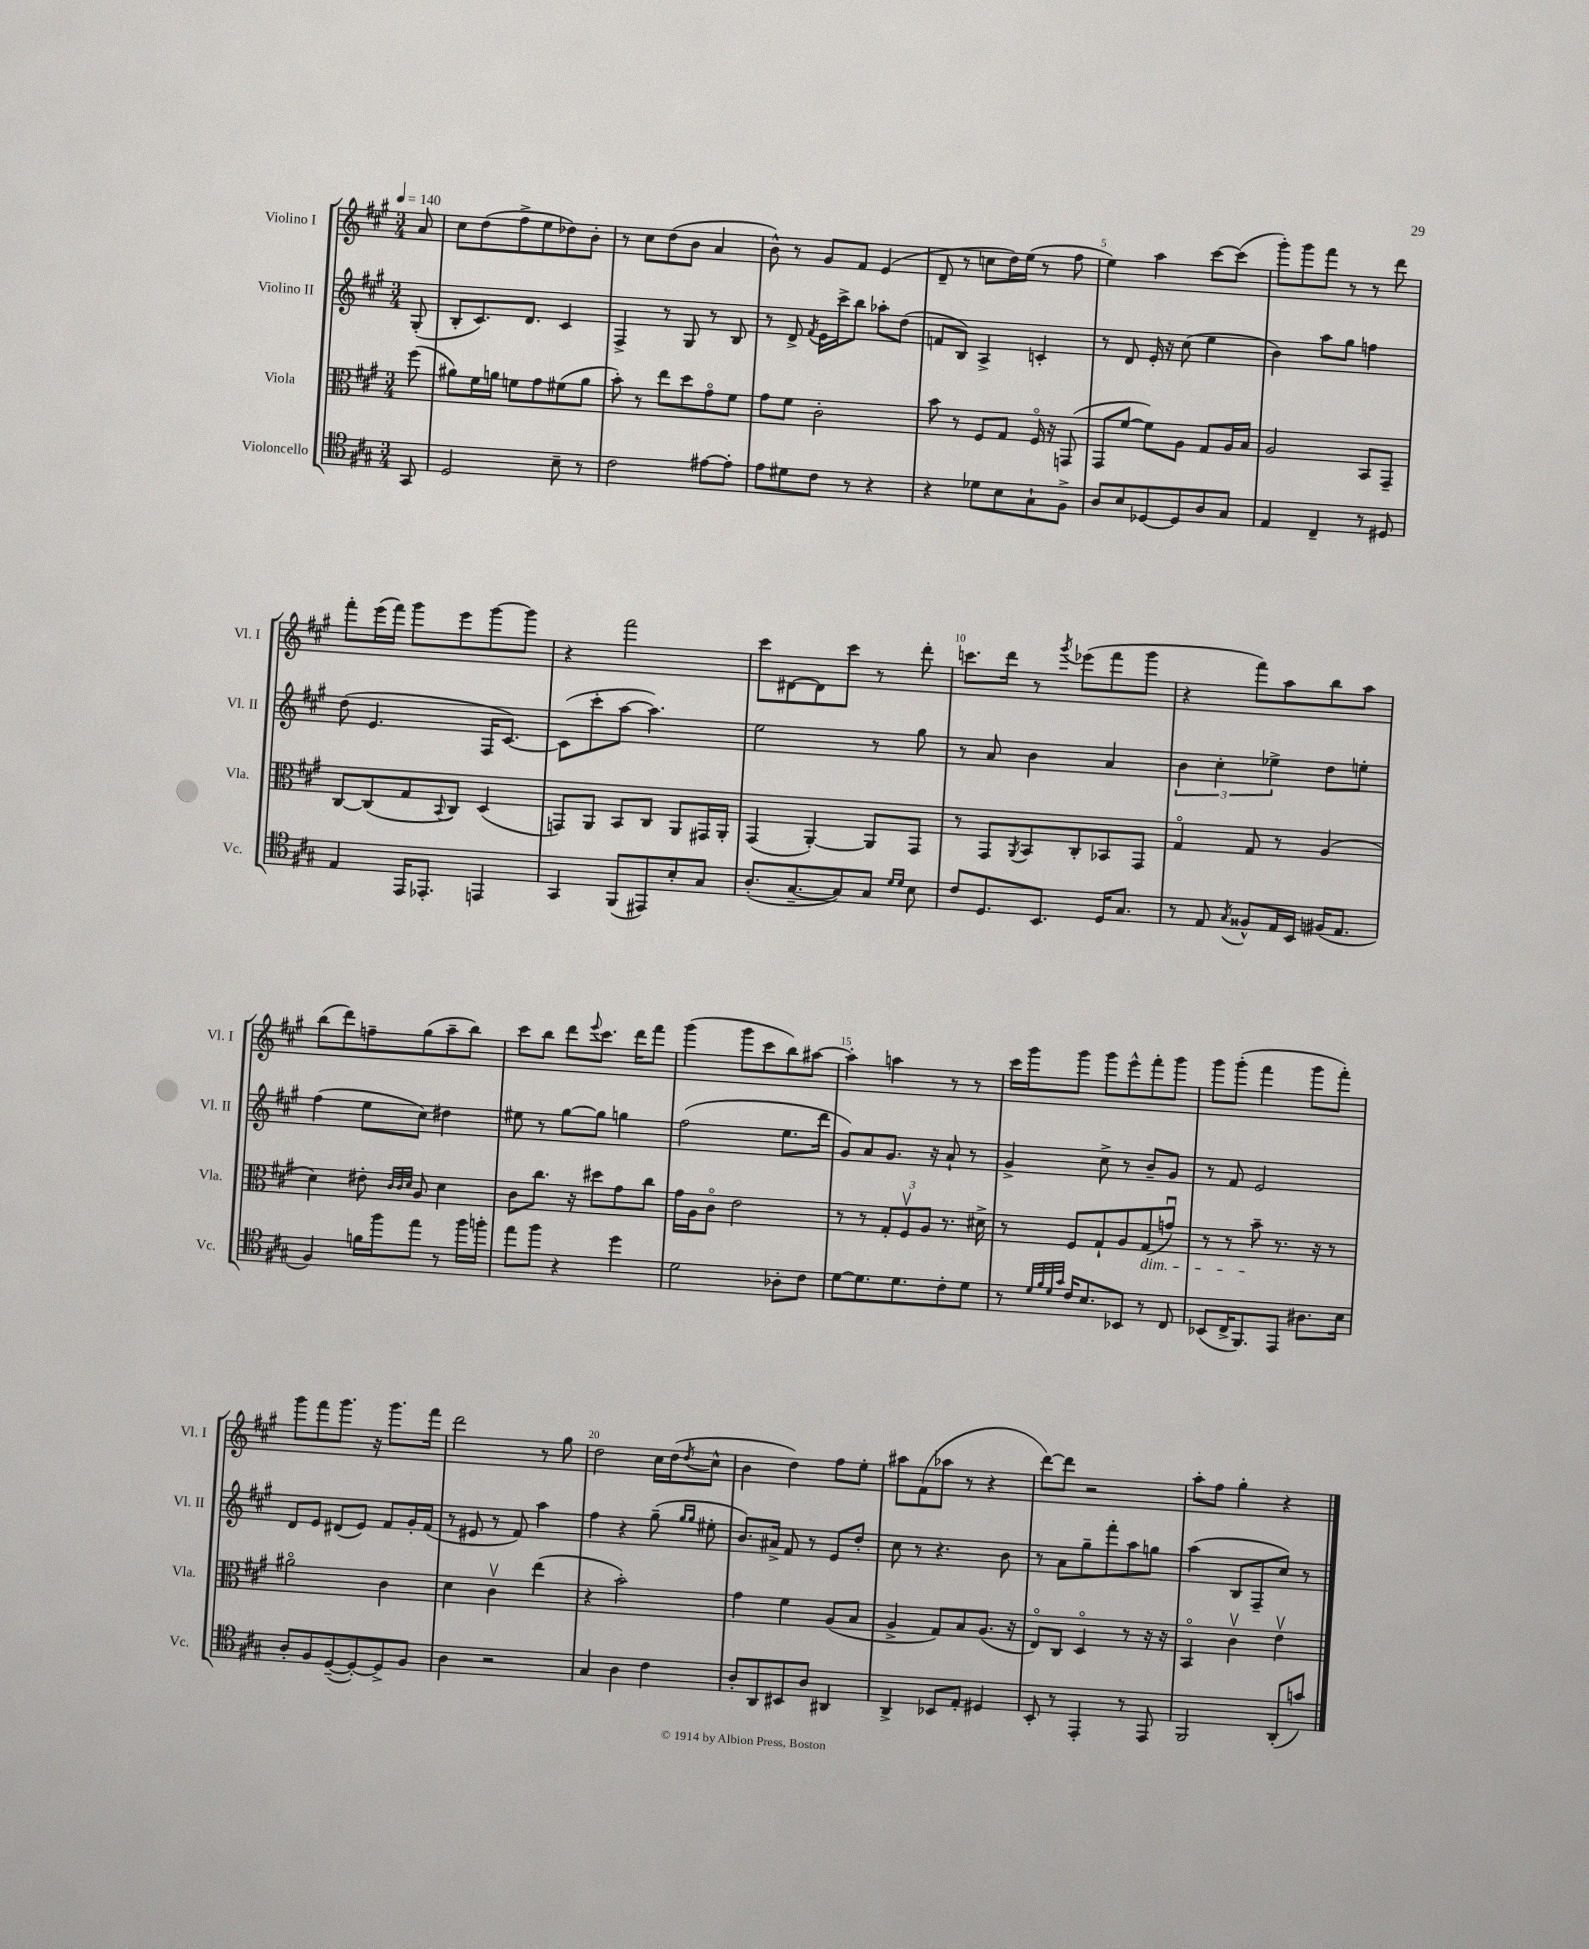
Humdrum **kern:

**kern	**kern	**kern	**kern
*staff4	*staff3	*staff2	*staff1
*clefC4	*clefC3	*clefG2	*clefG2
*k[f#c#g#]	*k[f#c#g#]	*k[f#c#g#]	*k[f#c#g#]
*M3/4	*M3/4	*M3/4	*M3/4
*MM140	*MM140	*MM140	*MM140
8GG#	(8ff#	(8G#'	8a
=	=	=	=
2D	8a#)	8B'	8cc#
.	16f#	8.c#)	(8dd
.	16a	.	.
.	8f	.	8ff#^
.	.	8.d	.
.	8g#	.	8ee
8B~	(8f#	4c#	8dd-)
8r	8a	.	8b'
=	=	=	=
2c#	8b')	4F#^	8r
.	8r	.	8cc#
.	8ee	8r	(8dd
.	8dd	8G#	8b
[8e#	8g#o	8r	4a
8e#']	8f#	8B	.
=	=	=	=
8e	8g#	8r	8b^^)
8d#	8f#	8d^	8r
.	.	8qf#	.
8c#	2c#'	16e	8g#
.	.	16ccc#^	.
8r	.	8bb	8f#
4r	.	8aa-'	(4e
.	.	(8dd	.
=	=	=	=
4r	8b	8f	8d~
.	8r	8B)	8r
8d-	8F#	4A^	8cc
8B	8G#	.	16dd)
.	.	.	(16ee
8G#`	16F#o	4c'	8r
.	16r	.	.
8F#^	(8GG	.	8ff#
=	=	=	=
8A	8GG#	8r	4ee)
8B	[8f#	8d	.
[8D-	8f#])	16e'	4aa
.	.	16r	.
8D-]	8A	(8cc#	.
8A	8G#	4ee	[8ccc#
8G#	16A	.	(8ccc#]
.	16B	.	.
=	=	=	=
4E	2A	4b)	8ggg#')
.	.	.	8ggg#
4C#~	.	8aa	8fff#
.	.	8gg#	8r
8r	8BB	4ff	8r
8D#	8GG#~	.	8ddd
=	=	=	=
4E	[8C#	(8dd	8fff#'
.	(8C#]	4.e	(16eee
.	.	.	16fff#)
16EE	8G#	.	8ggg#
8.EE-'	.	.	.
.	8qqBB	.	.
.	8C#)	.	8eee
4EE	(4D	16F#	[8ggg#
.	.	[8.c#)	.
.	.	.	8ggg#]
=	=	=	=
4GG#	8GG)	(8c#]	4r
.	8AA	8ccc#'	.
(8FF#	8BB	[8aa	2fff#
8EE#)	8C#	4.aa])	.
8B'	8AA	.	.
8G#	16GG#	.	.
.	16AA'	.	.
=	=	=	=
(8.A'	(4GG#	2ee	8ccc#
.	.	.	[8d#
[8.G#~	.	.	.
.	[4AA')	.	8d#]
8G#])	.	.	8ccc#
8G#	8AA]	8r	8r
16qqd	.	.	.
16qqd	.	.	.
8B	8GG#	8gg#	8ddd'
=	=	=	=
8c#	8r	8r	8.ccc
8.D	8GG#	8a	.
.	.	.	16ddd
.	8qAA	.	.
.	8BB	4b	8r
8.BB	.	.	.
.	.	.	8qggg#
.	8C#'	.	(8eee-
16D	8BB-	4a	8fff#
8.G#	.	.	.
.	8GG#	.	8ggg#
=	=	=	=
8r	4G#o	6b	4r
8E	.	.	.
.	.	6cc#'	.
8qG#	.	.	.
8F##^^	8G#	.	8fff#)
.	.	6ee-^	.
16E	8r	.	8aa
16BB	.	.	.
(16F#	(4A	8dd	8bb
8.E	.	.	.
.	.	8ee'	8aa
=	=	=	=
4F#)	4d)	(4ff#	(8bb
.	.	.	8ddd)
16f	8e#'	8ee	8ff~
16ff#	.	.	.
.	32qqc#	.	.
.	32qqc#	.	.
.	32qqd	.	.
8ee	8A	8cc#)	(8gg#
8r	4d	4dd#	8aa~
16ff#	.	.	8bb)
16ff'	.	.	.
=	=	=	=
8ee	8c#	8ee#	8ccc#
8ff#	8.cc#	8r	8bb
4r	.	[8gg#	8ddd
.	16r	.	.
.	.	.	8qqeee
.	8dd#	8gg#]	8.ccc#
4dd	8g#	4gg	.
.	.	.	16ddd
.	8cc#	.	8fff#
=	=	=	=
2d	16g#	(2ff#	(4ggg#
.	16A	.	.
.	8c#o	.	.
.	2e	.	8ggg#
.	.	.	8ccc#
8A-'	.	8.ee	8bb)
8c#	.	.	[8aa#
.	.	16ddd	.
=	=	=	=
[8d	8r	8g#)	4aa#']
8.d]	8r	8a	.
.	12G#'	8.g#	4aa
8.d	.	.	.
.	12F#v	.	.
.	12A	.	.
.	.	16r	.
8c#'	8.r	8a`	8r
8d	.	8r	8r
.	16d#^	.	.
=	=	=	=
8r	8r	4g#^	16ccc#
.	.	.	16ggg#
32qqd	.	.	.
32qqf#	.	.	.
32qqd	.	.	.
32qqg#	.	.	.
16c#	8F#	.	8ggg#
8.B	.	.	.
.	8G#`	8cc#^	8ggg#
8BB-	8A	8r	8eee^^
8r	(8G#	8b~	8fff#'
8C#	8gu)	8g#	8ggg#
=	=	=	=
(8BB-	8r	8r	8ggg#
16C#^	8r	8f#	(8ggg#'
8.FF#)	.	.	.
.	8b~	2e	4fff#
8EE	8.r	.	.
8.A#	.	.	8ggg#
.	16r	.	.
.	8r	.	8fff#')
16B	.	.	.
=	=	=	=
8A'	2a#o	8d	8ggg#
8F#	.	8e	8fff#
([8D~	.	(8d#	8.ggg#
8D'_)	.	8e)	.
.	.	.	16r
8D^]	4c#	8f#	8.ggg#
8F#	.	16g#'	.
.	.	(16f#	16fff#
=	=	=	=
4A	4d	8r	2ddd
.	.	8e#	.
2r	4c#v	8r	.
.	.	8f#)	.
.	(4ee	4aa	8r
.	.	.	8gg#
=	=	=	=
4G#	4r	4ff#	2dd
4A	2b')	4r	.
4c#	.	(8gg#~	16cc#
.	.	.	(16dd
.	.	16qqgg#	.
.	.	16qqgg#	8qdd
.	.	8ee#'	8cc#^^
=	=	=	=
8A'	4g#	8.b)	4b
8AA	.	.	.
.	.	16a#^	.
8BB#	4f#	8f#	4dd)
8A	.	8r	.
4AA#	(8A	8e	8ff#
.	8B	8dd'	8ee'
=	=	=	=
4AA^	4A^	8cc#	8aa#
.	.	8r	(8f#
8BB-	8G#)	4.r	8aa-
8E'	8B	.	8r
4D#	(8.A	.	4r
.	.	8b	.
.	16r	.	.
=	=	=	=
8BB'	8Eo)	8r	[8ddd)
8r	8C#	8a	8ddd]
4EE'	4Do	8gg#~	2r
.	.	8fff#'	.
8r	8r	8aa	.
8EE	16r	8gg	.
.	16r	.	.
=	=	=	=
2FF#	4BBo	(4aa	8aa'
.	.	.	8ff#
.	4c#v	8B	4gg#'
.	.	8F#~	.
(8AA'	4ev	8cc#)	4r
8g)	.	8r	.
==	==	==	==
*-	*-	*-	*-
